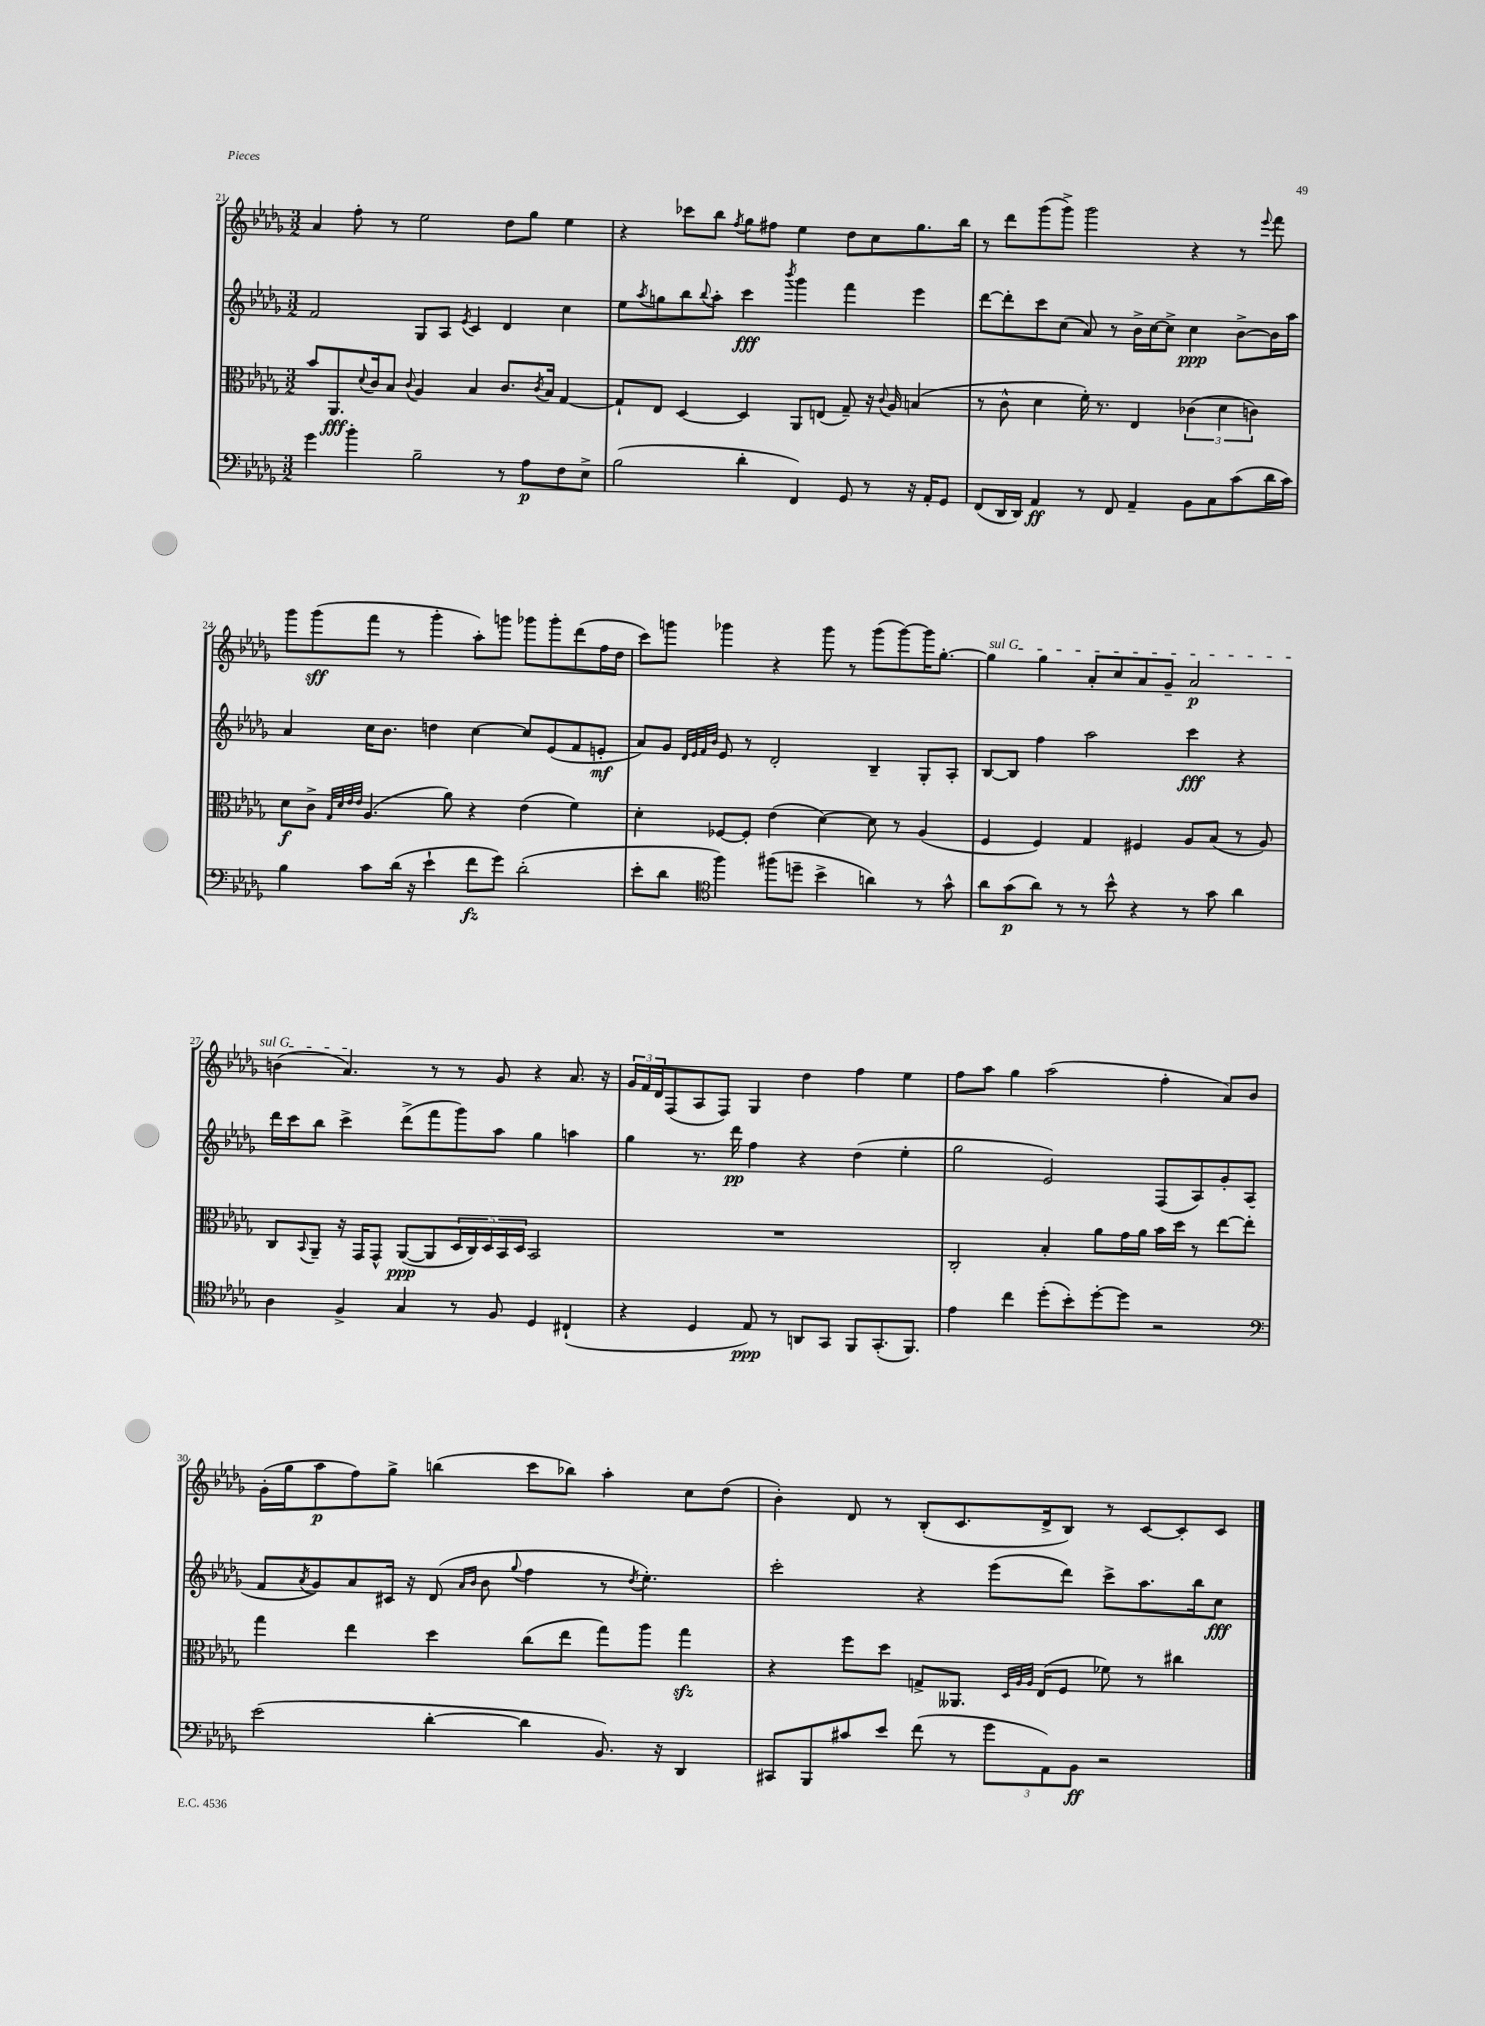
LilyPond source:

<<
\new StaffGroup <<
\new Staff = "s0" {
    \clef treble \key des \major \numericTimeSignature \time 3/2
    aes'4 f''8-. r8 ees''2 des''8 ges''8 ees''4 |
    r4 ces'''8 bes''8 \acciaccatura { f''8 } ges''8 fis''8 ees''4 des''8 c''8 ges''8. bes''16 |
    r8 des'''8 ges'''8( ges'''8->) ges'''2 r4 r8 \appoggiatura { ees'''8 } f'''8 |
    ges'''8 ges'''8\sff( f'''8 r8 ges'''4-. aes''8-.) g'''8 ges'''8 ges'''8-. des'''8( f''16 des''16 |
    c'''8) g'''8 ges'''4 r4 ges'''8 r8 ges'''8( ges'''8~) ges'''16 ges''8.~-. |
    \once \override TextSpanner.bound-details.left.text = \markup { \italic "sul G" } ges''4\startTextSpan ges''4 aes'8-. c''8 aes'8 ges'8-- aes'2\p |
    b'4( aes'4.\stopTextSpan) r8 r8 ges'8 r4 aes'8. r16 |
    \tuplet 3/2 { ges'16 f'16 des'16 } f8( aes8 f8) ges4 des''4 f''4 ees''4 |
    f''8 aes''8 ges''4 aes''2( f''4-. aes'8) bes'8 |
    ges'16-.( ges''16 aes''8\p f''8) ges''8-> b''4( c'''8 bes''8) aes''4-. c''8 des''8( |
    bes'4-.) des'8 r8 bes8-.( c'8. des'16-> bes8) r8 c'8~ c'8-. c'8 \bar "|." |
}
\new Staff = "s1" {
    \clef treble \key des \major \numericTimeSignature \time 3/2
    f'2 ges8 aes8 \acciaccatura { ees'8 } c'4 des'4 c''4 |
    ees''8 \acciaccatura { aes''8 } g''8 bes''8 \appoggiatura { bes''8 } aes''8-. c'''4\fff \acciaccatura { bes'''8 } ges'''4 f'''4 ees'''4 |
    des'''8~ des'''8-. c'''8 c''8( aes'8) r8 bes'16-> c''16~ c''8-> c''4\ppp bes'8~-> bes'16 aes''16 |
    aes'4 c''16 bes'8. d''4 c''4~ c''8 ees'8( f'8 e'8-.\mf |
    aes'8) ges'8 \grace { des'32 ees'32 f'32 bes'32 } ees'8 r8 des'2-. bes4-- ges8-. aes8-. |
    bes8~ bes8 f''4 aes''2 c'''4\fff r4 |
    des'''16 c'''16 bes''8 c'''4-> des'''8->( f'''8 ges'''8) aes''8 ges''4 a''4 |
    ges''4 r8. des'''16\pp f''4 r4 des''4( ees''4-. |
    ges''2 ees'2) f8( aes8) ges'8-. aes8( |
    f'8 \acciaccatura { aes'8 } ges'8) aes'8 cis'16 r16 des'8( \grace { aes'16 bes'16 } bes'8 \appoggiatura { ges''8 } f''4 r8 \acciaccatura { des''8 } ees''4.-.) |
    c'''2-. r4 ees'''8( des'''8) c'''8-> aes''8. bes''16 c''8\fff \bar "|." |
}
\new Staff = "s2" {
    \clef alto \key des \major \numericTimeSignature \time 3/2
    bes'8 aes,8.\fff \appoggiatura { des'8 } c'16 bes8 \appoggiatura { c'8 } aes4 bes4 c'8. \acciaccatura { c'8 } bes16 ges4~ |
    ges8-! ees8 des4~ des4 aes,8 e8( ges8--) r16 \appoggiatura { c'8 } aes16 b4( |
    r8 c'8-^ des'4 f'16-.) r8. ees4 \tuplet 3/2 { ces'4( des'4 c'4) } |
    des'8\f c'8-> \grace { ges32 des'32 ees'32 ees'32 } aes4.( aes'8) r4 ees'4( f'4) |
    des'4-. fes8~ fes8-. ees'4( des'4~) des'8 r8 aes4( |
    f4 f4) ges4 fis4 aes8 bes8( r8 aes8) |
    c8 \appoggiatura { bes,8 } aes,8-- r16 ges,16 ges,8-^ aes,8~\ppp( aes,8 \tuplet 5/4 { des16 c16) des16 bes,16 des16 } bes,2 |
    R1. |
    c2-. bes4-. aes'8 ges'16 aes'16 bes'16 des''16 r8 ees''8~ ees''8-. |
    ges''4 ees''4 des''4 c''8( ees''8 ges''8) aes''8 ges''4\sfz |
    r4 f''8 des''8 g8-> aeses,8. \grace { des32 aes32 aes32 } ees16( f8 fes'8) r8 cis''4 \bar "|." |
}
\new Staff = "s3" {
    \clef bass \key des \major \numericTimeSignature \time 3/2
    ges'4 bes'4-. bes2-- r8 aes8\p f8 ees8-> |
    bes2( des'4-. f,4) ges,8 r8 r16 aes,16-. ges,8 |
    f,8( des,16 des,16) aes,4\ff r8 f,8 aes,4-- bes,8 c8 c'8( des'16 c'16) |
    bes4 c'8 des'16( r16 ees'4-! f'8\fz ges'8) des'2-.( |
    ees'8-. des'8 \clef tenor f''4) fis''8( d''8-- bes'4-> a'4) r8 ges'8-^ |
    aes'8 ges'8\p( aes'8) r8 r8 bes'8-^ r4 r8 ges'8 aes'4 |
    aes4 f4-> ges4 r8 f8 des4 cis4-!( |
    r4 des4 ees8\ppp) r8 a,8 ges,8 f,8 ges,8.-.( f,8.) |
    ees'4 c''4 des''8-.( bes'8-.) des''8~-. des''8 r2 |
    \clef bass ees'2( des'4~-. des'4 bes,8.) r16 des,4 |
    cis,8 bes,,8 cis'8 ees'8 f'8( r8 \tuplet 3/2 { ges'8 aes,8) bes,8\ff } r2 \bar "|." |
}
>>
>>
\layout { \context { \Score currentBarNumber = #21 } }
